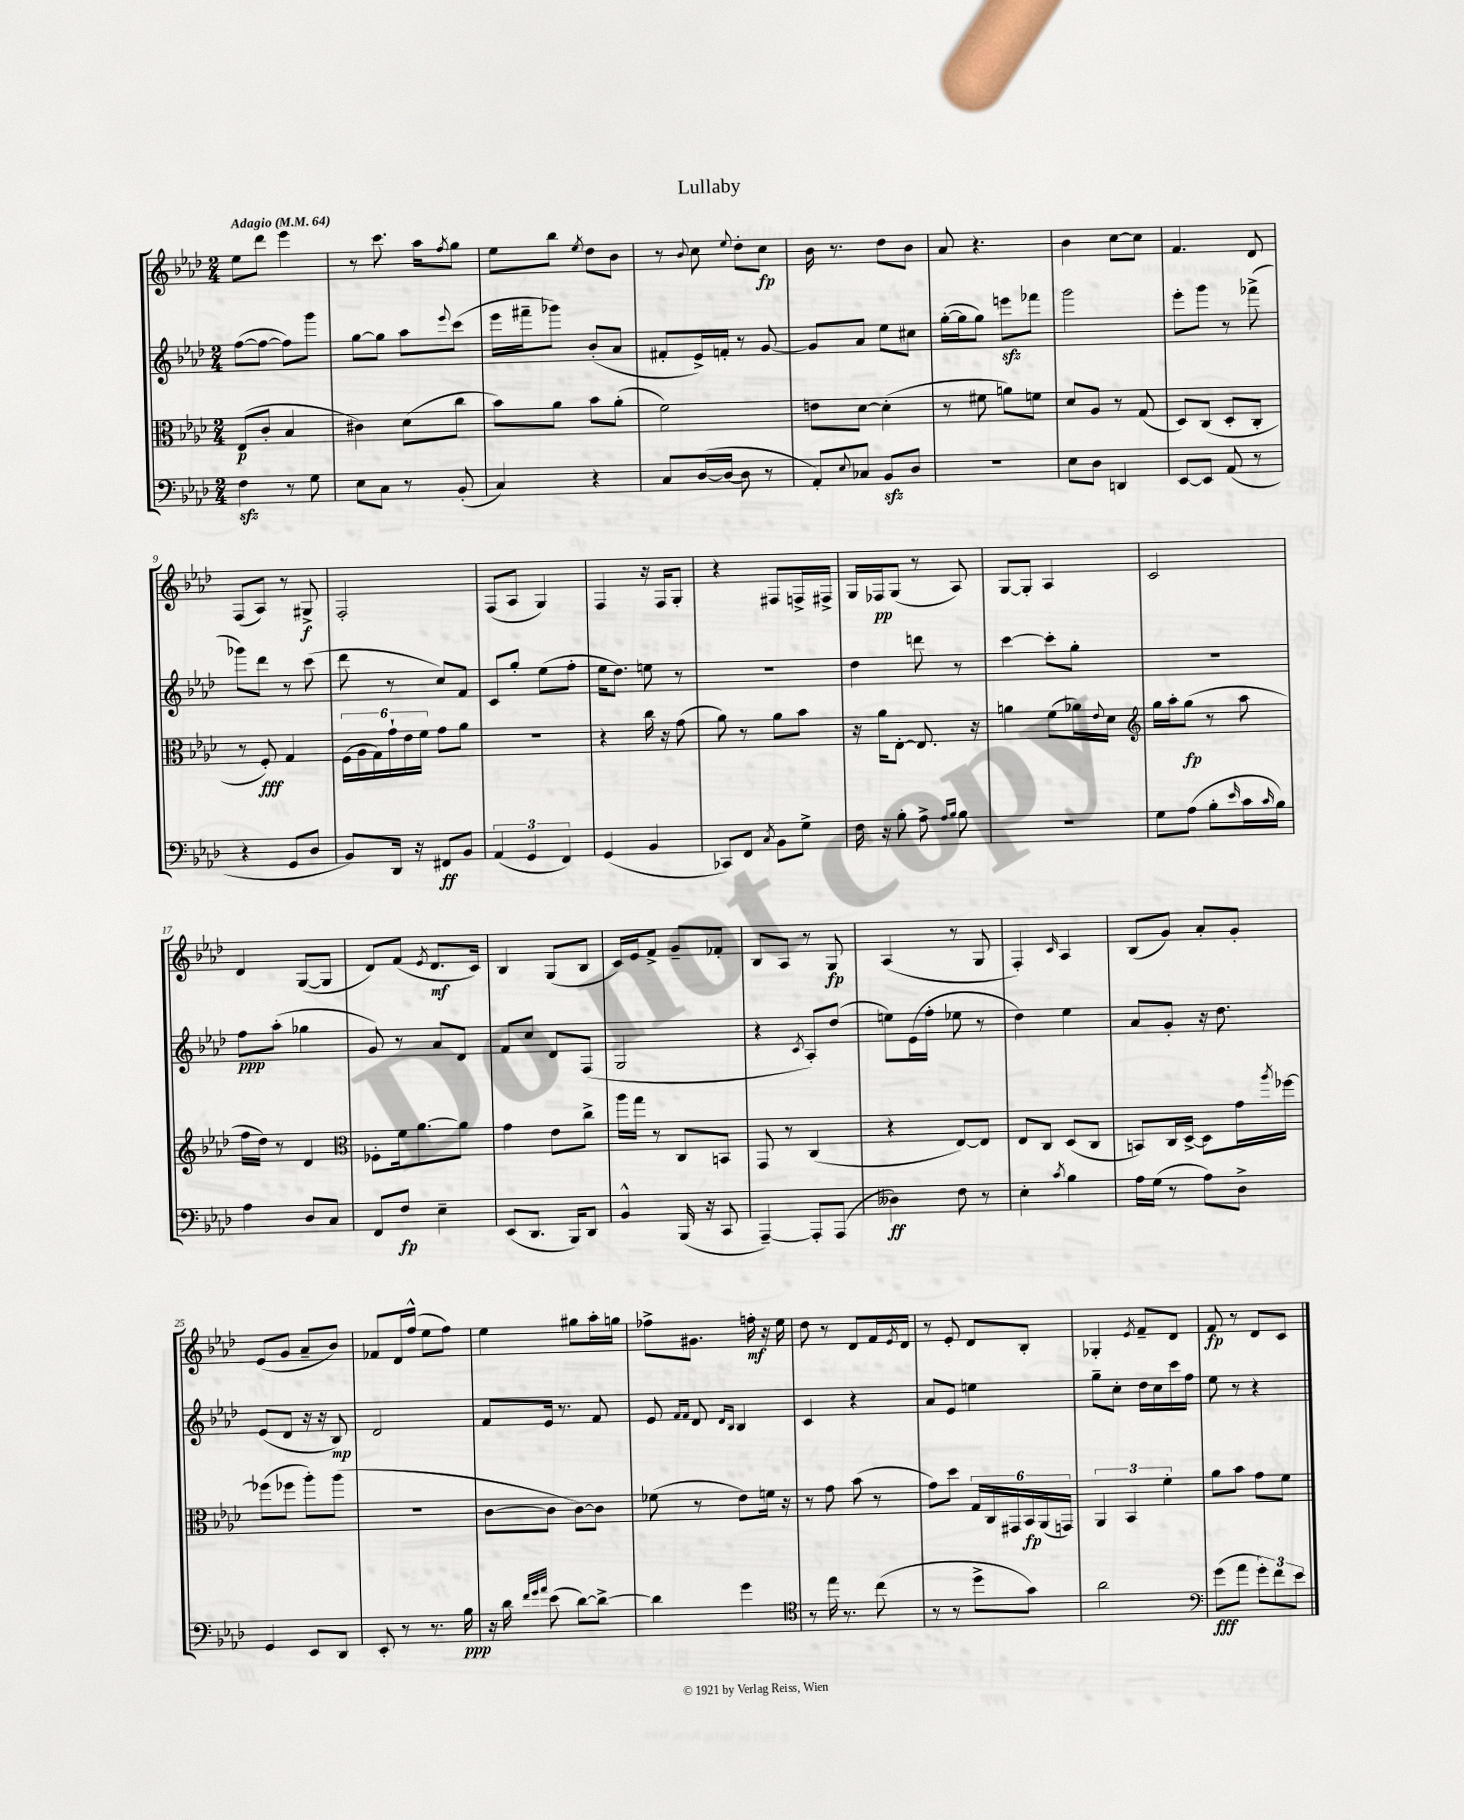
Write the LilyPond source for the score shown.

\header { title = "Lullaby" }
<<
\new StaffGroup <<
\new Staff = "s0" {
    \clef treble \key aes \major \numericTimeSignature \time 2/4 \tempo "Adagio" 4 = 64
    ees''8 des'''8 ees'''4 |
    r8 c'''8. aes''16 \acciaccatura { f''8 } g''8 |
    ees''8 bes''8 \acciaccatura { ees''8 } des''8 bes'8 |
    r8 \appoggiatura { bes'8 } c''8 \appoggiatura { ees''8 } des''8-. c''8\fp |
    bes'16 r8. des''8 bes'8 |
    aes'8 r4. |
    bes'4 c''8~ c''8 |
    f'4. des'8 |
    f8( aes8) r8 gis8->\f |
    f2-. |
    f8( aes8 g4) |
    f4 r16 f16 g8-. |
    r4 fis8 f16-> fis16-> |
    g16 fes16\pp g8( r8 aes8) |
    g8~ g8-. aes4 |
    c'2 |
    des'4 g8~( g8 |
    des'8) f'8( \acciaccatura { ees'8 } des'8.\mf c'16) |
    bes4 g8( bes8 |
    c'16) ees'16 f'8-> g'8-- fes'8-. |
    bes8 aes8 r8 g8\fp |
    aes4( r8 g8 |
    f4-.) \grace { c'16 } aes4 |
    bes8( g'8) aes'8-. g'8-. |
    ees'8( g'8 aes'8-- bes'8) |
    fes'8 des'16 f''16-^( ees''8 f''8) |
    ees''4 gis''8 aes''16-. g''16 |
    fes''8-> gis'8. f''16-.\mf r16 ees''16 |
    des''8 r8 des'8 f'16 \acciaccatura { ees'8 } des'16 |
    r8 ees'8-. des'8 bes8-. |
    ges4-. \acciaccatura { ees'8 } f'8-- des'8 |
    f'8\fp r8 des'8 c'8 \bar "|." |
}
\new Staff = "s1" {
    \clef treble \key aes \major \numericTimeSignature \time 2/4
    f''8~( f''8~ f''8) g'''8 |
    g''8~ g''8 aes''8 \appoggiatura { ees'''8 } c'''8( |
    ees'''16 fis'''16-- ges'''8) bes'8-.( aes'8 |
    fis'8-. ees'16->) f'16-. r8 g'8~ |
    g'8 aes'8 ees''8 cis''8 |
    g''16~-.( g''16 g''8) e'''8\sfz fes'''8 |
    g'''2 |
    ees'''8-. g'''8 r8 fes'''8->( |
    ges'''8) des'''8 r8 c'''8( |
    des'''8 r8 c''8) f'8 |
    c'8 g''8-. ees''8( f''8-. |
    ees''16 des''8.) e''8 r8 |
    R2 |
    des''4 d'''8 r8 |
    c'''4~ c'''8-. g''8-. |
    r2 |
    f''8\ppp aes''8-.( ges''4 |
    g'8) r8 aes'8 des'8 |
    f'8 c''8 des'8 f8( |
    g2 |
    r4 \acciaccatura { c'8 } aes8-.) des''8( |
    e''8) ees'16( f''16-. ees''8 r8 |
    des''4) ees''4 |
    aes'8 g'8-. r16 des''8. |
    ees'8( des'8 r16 r16 bes8\mp) |
    des'2 |
    f'8 ees'16 r8. f'8 |
    ees'8 \grace { f'16 f'16 } des'8 \grace { des'16 bes16 } bes4 |
    c'4 r4 |
    aes'8 ees'8 e''4 |
    g''8-- c''8-. des''16 c''16 c'''16 f''16 |
    ees''8 r8 r4 \bar "|." |
}
\new Staff = "s2" {
    \clef alto \key aes \major \numericTimeSignature \time 2/4
    ees8\p( c'8-. bes4 |
    cis'4) des'8( c''8 |
    bes'8) aes'8 bes'8 aes'8-.( |
    f'2) |
    e'8 des'8~ des'4-.( |
    r8 fis'8 a'8) f'8 |
    des'8 aes8 r8 g8( |
    des8) c8( des8-. c8-. |
    r8 f8-.\fff) g4 |
    \tuplet 6/4 { f16( aes16 g16) g'16-! ees'16 f'16 } g'8 aes'8 |
    R2 |
    r4 c''16 r16 g'8( |
    aes'8) r8 aes'8 bes'8 |
    r16 aes'16 ees8~-. ees8. r16 |
    a'4 f'8( aes'16) \appoggiatura { ees'8 } des'16 |
    \clef treble g''16 aes''16-. g''8\fp( r8 aes''8 |
    f''16 des''16) r8 des'4 |
    \clef alto fes8-. f'16 aes'8.~ aes'8 |
    g'4 ees'8 c''8-> |
    aes''16 g''16 r8 c8 b,8 |
    g,8 r8 c4( |
    r4 ees8~) ees8 |
    ees8 c8 des8( c8 |
    b,8) c16 des16~-> des8 g'16 \acciaccatura { aes''8 } fes''16~ |
    fes''8( fes''8 aes''8-.) aes''8( |
    R2 |
    c'8~ c'8 c'8~) c'8 |
    fes'8( r8 ees'8) f'16 r16 |
    r8 g'8 bes'8( r8 |
    g'8) des''8 \tuplet 6/4 { g16 c16 gis,16 bes,16\fp aes,16( g,16) } |
    \tuplet 3/2 { aes,4 bes,4 f'4-. } |
    aes'8 bes'8 g'8 f'8 \bar "|." |
}
\new Staff = "s3" {
    \clef bass \key aes \major \numericTimeSignature \time 2/4
    f4\sfz r8 g8 |
    ees8 c8 r8 bes,8-.( |
    c4) r4 |
    c8 des16~( des16~ des8 r8 |
    aes,8-.) \appoggiatura { ees8 } ces8 bes,8\sfz des8 |
    r2 |
    ees8 des8 d,4 |
    ees,8~ ees,8 aes,8( r8 |
    r4 g,8 des8 |
    bes,8) des,16 r16 fis,8\ff bes,8 |
    \tuplet 3/2 { aes,4( g,4 f,4) } |
    g,4( bes,4 |
    ces,8) f,8 \acciaccatura { c8 } bes,8 g8-> |
    f16 r16 bes8-. aes8-> \grace { aes16 bes16 } bes8 |
    R2 |
    g8 aes8( bes8-. \grace { ees'16 } c'16 \grace { c'16 } bes16) |
    aes4 des8 c8 |
    f,8 f8\fp ees4-- |
    ees,8( des,8. bes,,16) des,8 |
    bes,4-^ bes,,16( r16 c,8 |
    aes,,4~--) aes,,8-. aes,,8( |
    deses4\ff) f8 r8 |
    ees4-. \acciaccatura { c'8 } bes4 |
    aes16 g16( r8 aes8) des8-> |
    g,4 ees,8 des,8 |
    ees,8-. r8 r8. bes16\ppp |
    r16 des'16 \grace { f'32 g'32 aes'32 } ees'8( des'8~) des'8~-> |
    des'4 g'4 |
    \clef tenor r8 ees''16 r8. c''8( |
    r8 r8 des''8-> g'8) |
    aes'2 |
    \clef bass g'8\fff( aes'8 \tuplet 3/2 { g'8-.) f'8 ees'8 } \bar "|." |
}
>>
>>
